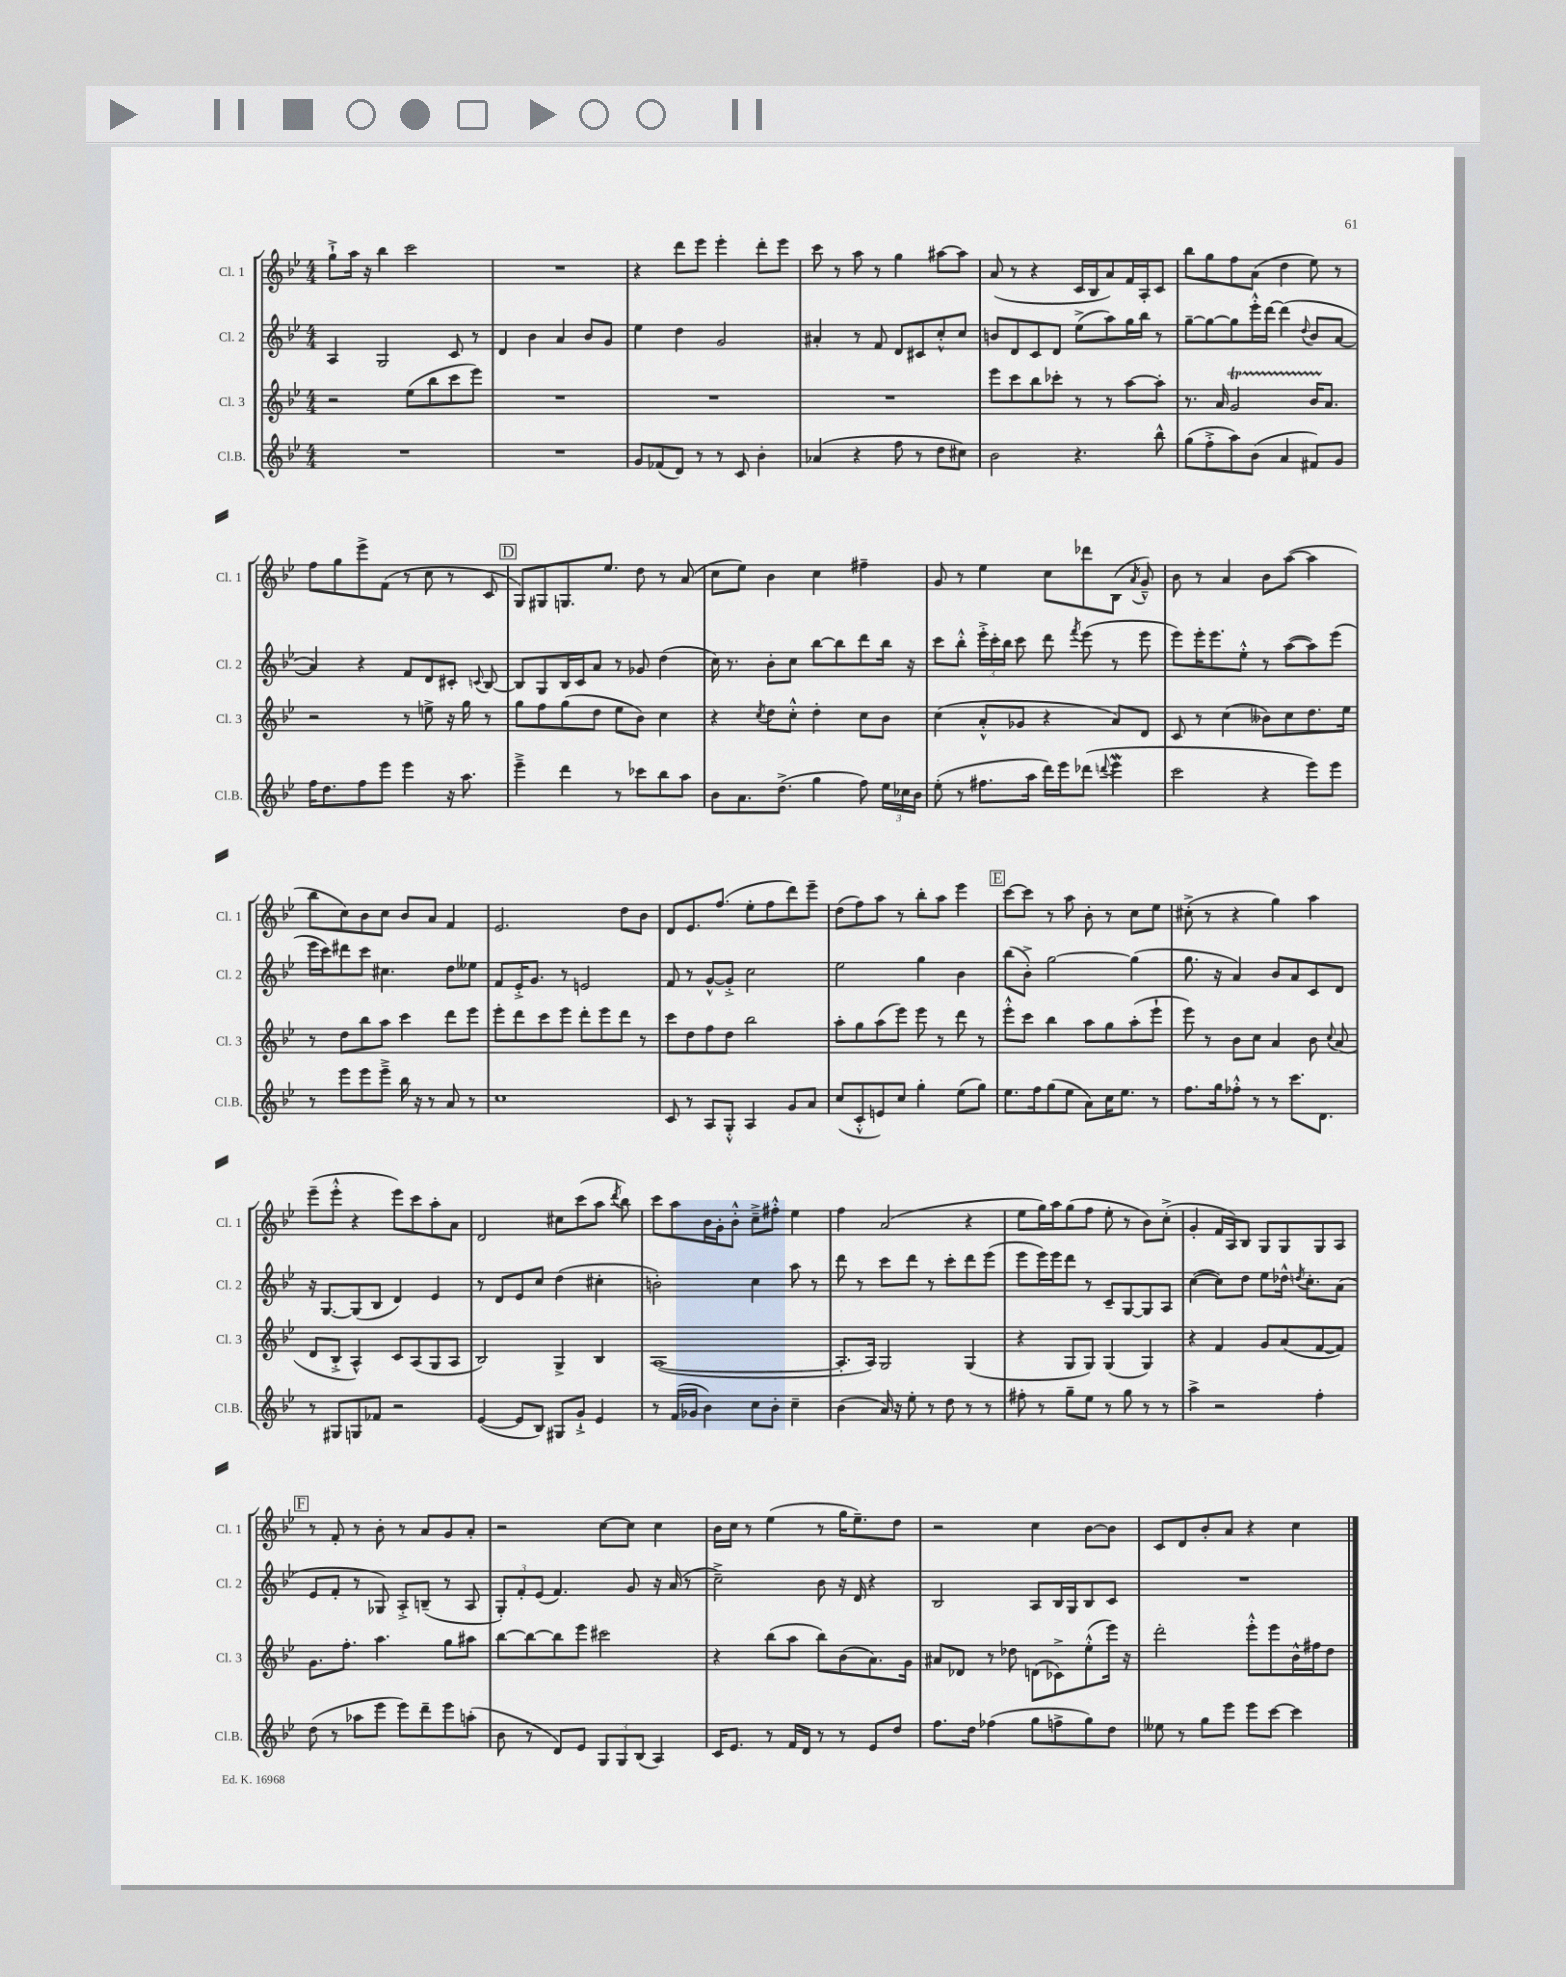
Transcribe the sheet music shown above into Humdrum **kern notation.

**kern	**kern	**kern	**kern
*staff4	*staff3	*staff2	*staff1
*clefG2	*clefG2	*clefG2	*clefG2
*k[b-e-]	*k[b-e-]	*k[b-e-]	*k[b-e-]
*M4/4	*M4/4	*M4/4	*M4/4
1r	2r	4A	8gg`^
.	.	.	16aa
.	.	.	16r
.	.	2G	4bb-
.	(8ee-	.	2ccc
.	8bb-	.	.
.	8ccc	8c	.
.	8eee-)	8r	.
=	=	=	=
1r	1r	4d	1r
.	.	4b-	.
.	.	4a	.
.	.	8b-	.
.	.	8g	.
=	=	=	=
8g	1r	4ee-	4r
(8f-	.	.	.
8d)	.	4dd	8ddd
8r	.	.	8eee-
8r	.	2g	4eee-'
8c	.	.	.
4b-'	.	.	8ddd'
.	.	.	8eee-
=	=	=	=
(4a-	1r	4a#'	8ccc
.	.	.	8r
4r	.	8r	8aa
.	.	8f	8r
8ff	.	8d	4gg
8r	.	8c#	.
8dd	.	8cc'^^	[8aa#
8cc#)	.	8cc	8aa#]
=	=	=	=
2b-	8eee-	8b	(8a
.	8ccc	8d	8r
.	8bb-	8c	4r
.	8ccc-'	8d	.
4.r	8r	(8ee-^	16c
.	.	.	16B-
.	8r	8aa)	8a)
.	[8aa	16gg	16f
.	.	16bb-	16A'
8bb-^^	8aa']	8r	8c
=	=	=	=
(8gg	8.r	[8gg~	8bb-
8ff'^	.	8gg_	8gg
.	16a	.	.
8aa)	2g	8gg]	8ff
(8b-	.	16eee-'^^	(8a
.	.	[16ddd	.
4a	.	(4ddd]	4dd
.	.	8qqdd	.
8f#)	16b-	8b-	8ee-)
.	8.a	.	.
8g	.	[8a	8r
=	=	=	=
16ff	2r	4a])	8ff
8.dd	.	.	.
.	.	.	8gg
8ff	.	4r	8eee-^
8eee-	.	.	(8f
4eee-	8r	8f	8r
.	8ee^	8d	8cc
16r	16r	8c#'	8r
8.aa	16gg	.	.
.	.	8qqc	.
.	8r	[8B-	8c
=	=	=	=
4eee-~^	8gg	8B-]	8G)
.	8ff	8G	8G#
4ddd	(8gg	16B-	8.G
.	.	16c	.
.	8dd	8a	.
.	.	.	8.ee-
8r	8ee-	8r	.
8ccc-	8b-)	8g-	8dd
8bb-	4cc	(4dd	8r
8aa	.	.	(8a
=	=	=	=
8b-	4r	16cc)	8cc
.	.	8.r	.
8.a	.	.	8ee-)
.	8qcc	.	.
.	8dd	8b-'	4b-
(8.dd^	.	.	.
.	8cc'^^	8cc	.
4gg	4dd'	[8bb-	4cc
.	.	8bb-]	.
8ff)	8cc	8ddd	4ff#~
24ee-	8b-	16bb-	.
24cc-	.	.	.
.	.	16r	.
24b-	.	.	.
=	=	=	=
(8ee-'	(4cc	8ccc	8g
8r	.	8bb-'^^	8r
8.ff#	8a'^^	24eee-'^	4ee-
.	.	24ccc'	.
.	.	24bb-	.
.	8g-	8ccc	.
16aa	.	.	.
16ddd)	4r	8ddd	8cc
16eee-	.	.	.
.	.	8qfff	.
(8ddd-	.	(8eee-	8ddd-
8qqddd	.	.	.
4eee-	8a)	8r	(8B-
.	.	.	8qa
.	8d	8eee-	8g~^^)
=	=	=	=
2ccc	8c	8eee-)	8b-
.	8r	16eee-'	8r
.	.	8.eee-	.
.	(4cc	.	4a
.	.	8ee-'^^	.
4r	8b--)	8r	8b-
.	8cc	([8aa	([8aa
8eee-)	8.dd	8aa])	4aa]
8eee-	.	(8eee-	.
.	16ee-	.	.
=	=	=	=
8r	8r	16eee-	8bb-
.	.	16ccc)	.
8eee-	8dd	8ddd#	8cc)
8eee-	8bb-	8ccc	8b-
8eee-~^	8aa	4.cc#	8cc
16bb-	4ccc	.	8b-
16r	.	.	.
8r	.	.	8a
8a	8ddd	8dd	4f
8r	8eee-	8ee--	.
=	=	=	=
1cc	8eee-'	8f	2.e-
.	8ddd	16e-'^	.
.	.	8.g	.
.	8ccc	.	.
.	8eee-	8r	.
.	8ddd'	2e	.
.	8eee-	.	.
.	8ddd	.	8dd
.	8r	.	8b-
=	=	=	=
8c	8ccc	8f	8d
8r	8dd	8r	8.e-
8A	8ff	[8g^^	.
.	.	.	(8.ff
8G'^^	8dd	8g'^]	.
4A	2bb-	2cc	8ee-'
.	.	.	8ff
8g	.	.	8ddd)
8a	.	.	8eee-~
=	=	=	=
(8cc	8aa'	2ee-	(8dd
8c'^^	8gg	.	8ff)
8e)	(8aa	.	8aa
8cc	8eee-)	.	8r
4gg'	8eee-	4gg	8bb-'
.	8r	.	8aa
(8ee-	8ddd	4b-	4eee-
8gg)	8r	.	.
=	=	=	=
8.ee-	8eee-'^^	(8bb-	[8ccc
.	8ccc	8b-'^)	8ccc]
16ff	.	.	.
(8gg	4bb-	[2gg	8r
8ee-	.	.	8aa
8a)	8aa	.	8b-'
16cc	8gg	.	8r
8.ee-	.	.	.
.	(8aa'	(4gg]	8cc
8r	8eee-`	.	8ee-
=	=	=	=
8.ff	8eee-)	8.gg	(8cc#'^
.	8r	.	8r
16gg	.	16r	.
8ff-'^^	8b-	4a)	4r
8r	8cc	.	.
8r	4a	8b-	4gg)
8.ccc	.	8a	.
.	8b-	8c	4aa
8.d	.	.	.
.	8qqcc	.	.
.	(8a	8d	.
=	=	=	=
8r	8d	16r	(8eee-~
.	.	[8.G	.
8G#	8B-'^	.	8eee-'^^
8G	4A^^)	(8G]	4r
8f-	.	8B-	.
2r	8c	4d)	8eee-)
.	(8A	.	8ccc
.	8G	4e-	8aa'
.	8A	.	8a
=	=	=	=
([4e-	2B-)	8r	2d
.	.	8d	.
8e-]	.	8e-	.
8B-)	.	8cc	.
8G#	4G^	(4dd	8cc#
8g`^	.	.	(8ccc
4e-	4B-	4cc#'	8aa
.	.	.	8qddd
.	.	.	8bb-)
=	=	=	=
8r	([1A	2b')	8ccc
(16f	.	.	8aa
16g-	.	.	.
4b-)	.	.	16b-
.	.	.	16g'
.	.	.	8b-'^^
8cc	.	4cc	8cc~^
8b-'	.	.	8ff#'^^
4cc~	.	8aa	4ee-
.	.	8r	.
=	=	=	=
(4b-	8.A']	8ddd	4ff
.	.	8r	.
.	16A)	.	.
16a)	2G	8ccc	(2a
16r	.	.	.
8ee-'	.	8ddd	.
8r	.	8r	.
8dd	.	8ccc'	.
8r	(4G	8ddd	4r
8r	.	(8eee-	.
=	=	=	=
8ff#'	4r	8eee-	8ee-
8r	.	16eee-)	16gg)
.	.	16eee-	16aa
8gg~	8G	8ddd	(8gg
8ee-	8G)	8r	8ff
8r	(4G	8c~	8ee-'
8gg	.	[8G	8r
8r	4G)	8G]	8b-)
8r	.	8A	(8cc'^
=	=	=	=
4aa^	4r	([4cc	4g'
2r	4f	8cc])	16f
.	.	.	16A)
.	.	8dd	8B-
.	8g	8ee-	8G
.	(8a	16dd-^^	8G
.	.	8qdd	.
.	.	8.cc'	.
4ff'	[8f	.	8G
.	8f])	(8a	8A
=	=	=	=
(8dd	8.g	8e-	8r
8r	.	8f'	8f'
.	8.ff'	.	.
8aa-	.	8r	8r
8eee-	4.aa	8G-)	8b-'
8eee-)	.	8A'^	8r
8ddd~	.	(8B~	8a
8eee-	8gg	8r	8g
(8aa'	8aa#	8A	8a'
=	=	=	=
8b-	[8bb-	12G')	2r
.	.	12f'	.
8r	8bb-_	.	.
.	.	(12e-	.
8d)	8bb-]	4.f)	.
8e-	8eee-	.	.
12G	2ccc#	.	[8cc
12G	.	.	.
.	.	8g	8cc]
(12B-	.	.	.
4A)	.	16r	4cc
.	.	(16a	.
.	.	8r	.
=	=	=	=
16c	4r	2cc~^)	16b-
8.e-	.	.	16cc
.	.	.	8r
8r	(8bb-	.	(4ee-
16f	8aa	.	.
16d	.	.	.
8r	8bb-)	8b-	8r
8r	(8b-	16r	16gg
.	.	16d	8.ee-~)
8e-	8.a)	4r	.
8dd	.	.	8dd
.	16g	.	.
=	=	=	=
8.ff	8a#	2B-	2r
.	8d-	.	.
16dd	.	.	.
(4ff-	8r	.	.
.	8dd-	.	.
8gg	(8d	8A	4cc
8ff^	8c-^)	16B-	.
.	.	16G	.
8gg)	(8ee-'^^	8B-	[8b-
8dd	16eee-)	8c	8b-]
.	16r	.	.
=	=	=	=
8ee--	2ddd'	1r	8c
8r	.	.	8d
8gg	.	.	8b-'
8eee-	.	.	8a
8eee-	8eee-'^^	.	4r
[8ccc	8eee-	.	.
4ccc]	16b-^^	.	4cc
.	16ff#	.	.
.	8dd	.	.
==	==	==	==
*-	*-	*-	*-
